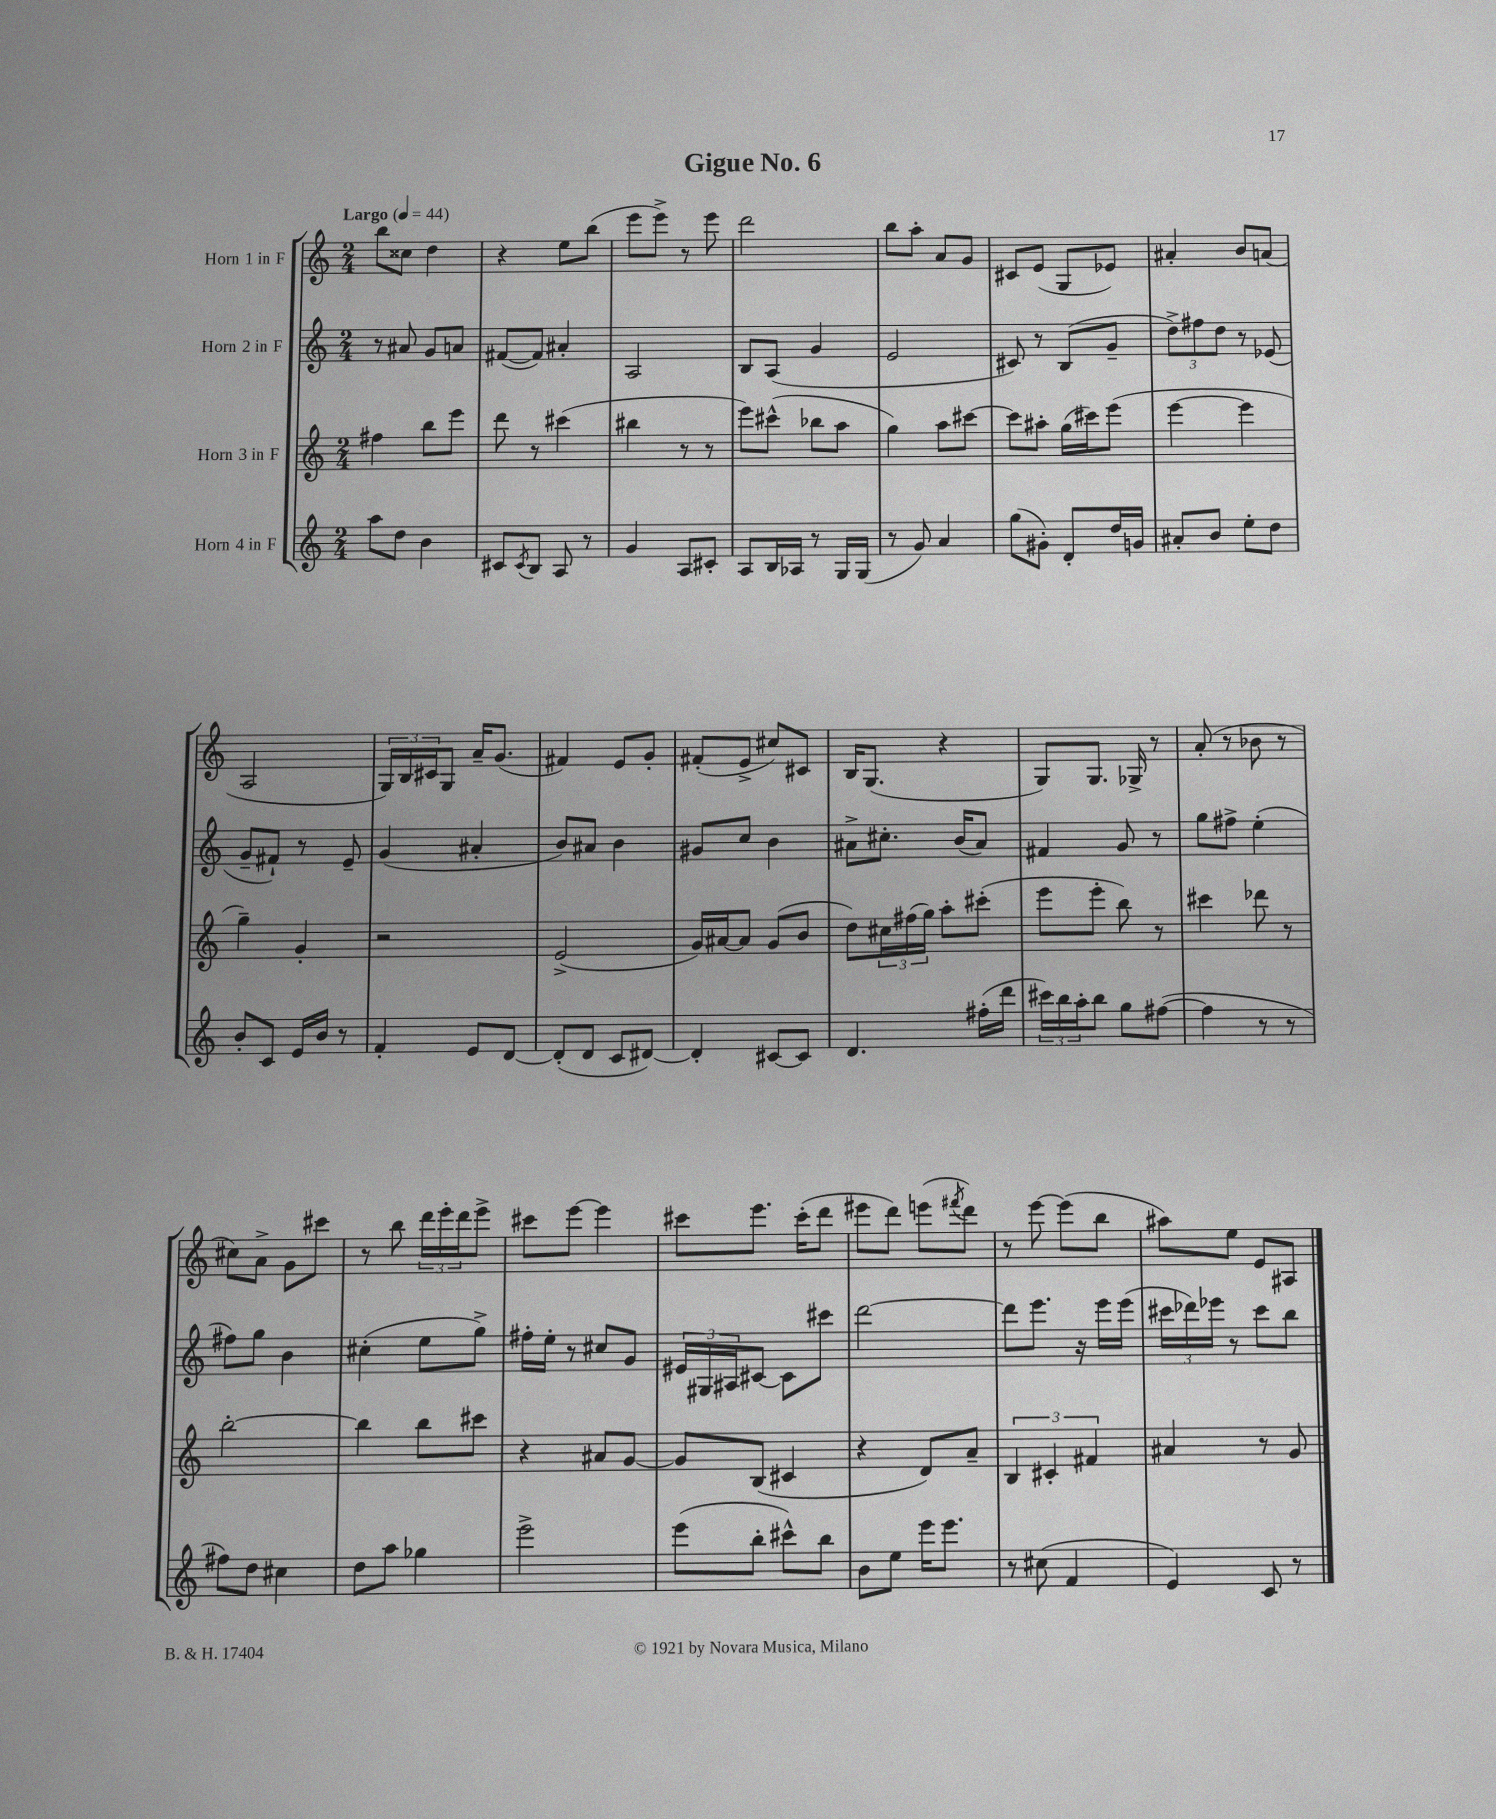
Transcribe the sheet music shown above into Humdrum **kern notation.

**kern	**kern	**kern	**kern
*staff4	*staff3	*staff2	*staff1
*clefG2	*clefG2	*clefG2	*clefG2
*k[]	*k[]	*k[]	*k[]
*M2/4	*M2/4	*M2/4	*M2/4
*MM44	*MM44	*MM44	*MM44
8aa	4ff#	8r	8bb
8dd	.	8a#	8cc##
4b	8bb	8g	4dd
.	8eee	8a	.
=	=	=	=
8c#	8ddd	([8f#	4r
8qc#	.	.	.
8B	8r	8f#])	.
8A	(4ccc#	4a#'	8ee
8r	.	.	(8bb
=	=	=	=
4g	4bb#	2A	8eee
.	.	.	8eee^)
8A	8r	.	8r
8c#'	8r	.	8eee
=	=	=	=
8A	8eee)	8B	2ddd
16B	(8ccc#^^	(8A	.
16A-	.	.	.
8r	8bb-	4g	.
16G	8aa	.	.
(16G	.	.	.
=	=	=	=
8r	4gg)	2e	8bb
8g)	.	.	8aa'
4a	8aa	.	8a
.	[8ccc#	.	8g
=	=	=	=
(8gg	8ccc#]	8c#)	8c#
8g#')	8aa#'	8r	(8e
8d'	(16gg	(8B	8G
.	16ccc#)	.	.
16dd	(8eee	8g~	8e-)
16g	.	.	.
=	=	=	=
8a#'	[4eee	12dd^)	4a#'
.	.	12ff#	.
8b	.	.	.
.	.	12dd	.
8ee'	4eee]	8r	8b
8dd	.	(8e-	(8a
=	=	=	=
8b'	4gg~)	8g~	2A
8c	.	8f#`)	.
16e	4g'	8r	.
16b	.	.	.
8r	.	8e~	.
=	=	=	=
4f'	2r	(4g	24G)
.	.	.	24B
.	.	.	24c#
.	.	.	8G
8e	.	4a#'	16a~
.	.	.	(8.g
[8d	.	.	.
=	=	=	=
(8d']	(2e^	8b)	4f#)
8d	.	8a#	.
8c	.	4b	8e
[8d#)	.	.	8g'
=	=	=	=
4d#']	16g)	8g#	(8f#'
.	[16a#	.	.
.	8a#]	8cc	8e^
[8c#	(8g	4b	8cc#)
8c#]	8b	.	8c#
=	=	=	=
4.d	8dd)	8a#^	16B
.	.	.	(8.G
.	24cc#	8.cc#'	.
.	(24ff#	.	.
.	24gg)	.	.
.	8aa'	.	4r
.	.	(16b	.
(16ff#'	(8ccc#'	8a#)	.
16ddd	.	.	.
=	=	=	=
24ccc#)	8eee	4f#	8G)
24bb	.	.	.
24aa'	.	.	.
8bb	8eee'	.	8.G
8gg	8bb)	8g	.
.	.	.	16G-^
([8ff#	8r	8r	8r
=	=	=	=
4ff#]	4ccc#	8gg	(8a'
.	.	8ff#^	8r
8r	8ddd-	(4ee'	8b-
8r	8r	.	8r
=	=	=	=
8ff#)	[2bb'	8ff#)	8cc#)
8dd	.	8gg	8a^
4cc#	.	4b	8g
.	.	.	8ccc#
=	=	=	=
8dd	4bb]	(4cc#'	8r
8aa	.	.	8bb
4gg-	8bb	8ee	24ddd
.	.	.	24eee'
.	.	.	24ddd
.	8ccc#	8gg^)	8eee^
=	=	=	=
2eee^	4r	16ff#'	8ccc#
.	.	16ee'	.
.	.	8r	[8eee
.	8a#	8cc#	4eee]
.	[8g	8g	.
=	=	=	=
(8eee	8g]	24e#	8ccc#
.	.	24G#	.
.	.	24A#	.
8bb'	(8B	[8c#	8.eee
8ccc#^^)	4c#	8c#]	.
.	.	.	(16ccc#'
8bb	.	8ccc#	8ddd
=	=	=	=
8b	4r	[2ddd	8eee#
8ee	.	.	8ddd)
16eee	8d)	.	(8eee
8.eee	.	.	.
.	.	.	8qfff#
.	8a~	.	8ddd)
=	=	=	=
8r	6B	8ddd]	8r
(8cc#	.	8.eee	[8eee
.	6c#'	.	.
4f	.	.	(8eee]
.	.	16r	.
.	6f#	.	.
.	.	16eee	8bb
.	.	(16eee	.
=	=	=	=
4e)	4a#	24ccc#	8aa#)
.	.	24ddd-)	.
.	.	24eee-	.
.	.	8r	8ee
8c	8r	8ccc#	8e
8r	8g	8bb	8A#
==	==	==	==
*-	*-	*-	*-
